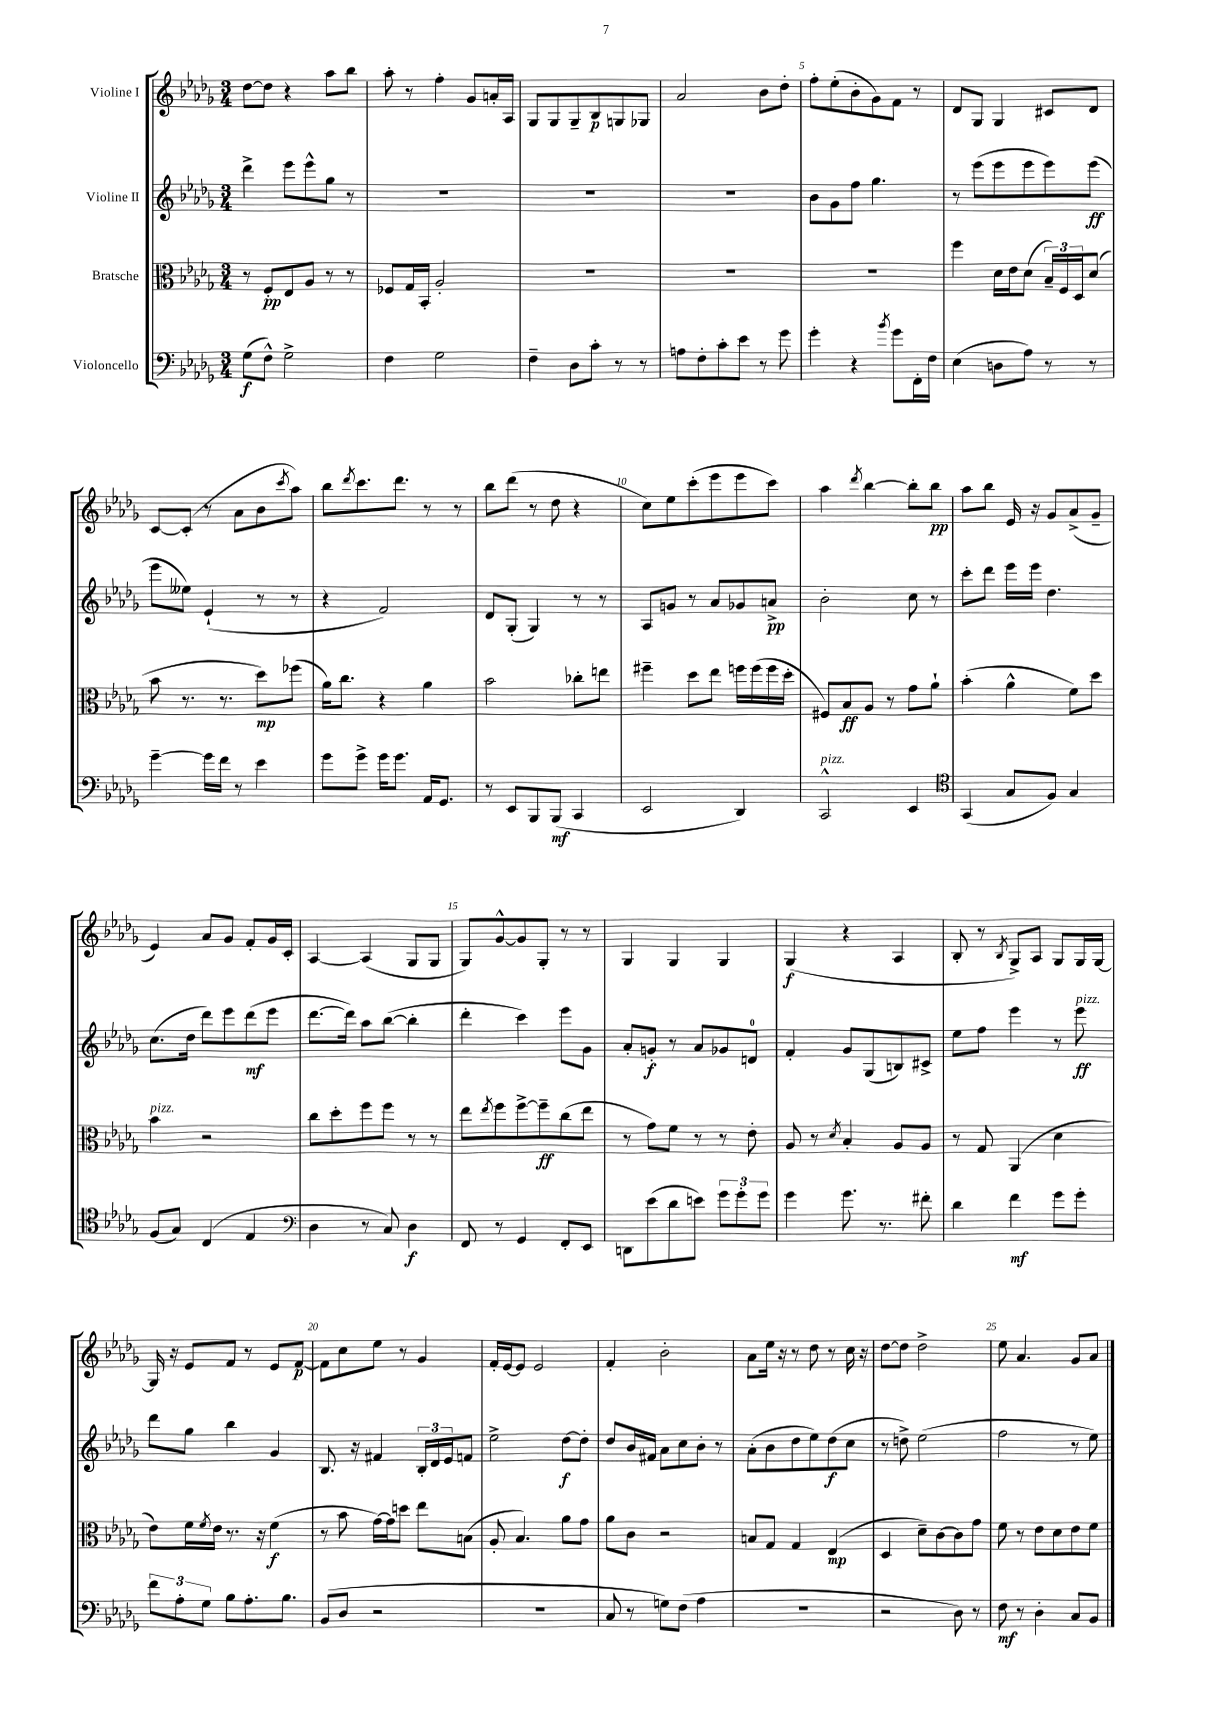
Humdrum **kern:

**kern	**dynam	**kern	**dynam	**kern	**dynam	**kern	**dynam
*part4	*part4	*part3	*part3	*part2	*part2	*part1	*part1
*staff4	*staff4	*staff3	*staff3	*staff2	*staff2	*staff1	*staff1
*I"Violoncello	*	*I"Bratsche	*	*I"Violine II	*	*I"Violine I	*
*clefF4	*	*clefC3	*	*clefG2	*	*clefG2	*
*k[b-e-a-d-g-]	*	*k[b-e-a-d-g-]	*	*k[b-e-a-d-g-]	*	*k[b-e-a-d-g-]	*
*M3/4	*	*M3/4	*	*M3/4	*	*M3/4	*
=1	=1	=1	=1	=1	=1	=1	=1
(8G-\L	f	8r	.	4ddd-^\	.	[8dd-\L	.
8F^^\J)	.	8F'/L	pp	.	.	8dd-\J]	.
2G-^\	.	8E-/	.	8eee-\L	.	4r	.
.	.	8A-/J	.	8eee-^^\	.	.	.
.	.	8r	.	8gg-\J	.	8aa-\L	.
.	.	8r	.	8r	.	8bb-\J	.
=2	=2	=2	=2	=2	=2	=2	=2
4F\	.	8F-X/L	.	2.r	.	8aa-'\	.
.	.	16G-/L	.	.	.	8r	.
.	.	16BB-'/JJ	.	.	.	.	.
2G-\	.	2A-'/	.	.	.	4ff'\	.
.	.	.	.	.	.	8g-/L	.
.	.	.	.	.	.	16an'/L	.
.	.	.	.	.	.	16A-/JJ	.
=3	=3	=3	=3	=3	=3	=3	=3
4F~\	.	2.r	.	2.r	.	8G-/L	.
.	.	.	.	.	.	8G-/	.
8D-\L	.	.	.	.	.	8G-~/	.
8c'\J	.	.	.	.	.	8B-/	p
8r	.	.	.	.	.	8Gn/	.
8r	.	.	.	.	.	8G-X/J	.
=4	=4	=4	=4	=4	=4	=4	=4
8An\L	.	2.r	.	2.r	.	2a-/	.
8F'\	.	.	.	.	.	.	.
8c'\	.	.	.	.	.	.	.
8e-\J	.	.	.	.	.	.	.
8r	.	.	.	.	.	8b-\L	.
8g-\	.	.	.	.	.	8dd-'\J	.
=5	=5	=5	=5	=5	=5	=5	=5
4g-'\	.	2.r	.	8b-\L	.	8ff'\L	.
.	.	.	.	8g-\	.	(8ee-'\	.
4r	.	.	.	8ff\J	.	8b-'\	.
.	.	.	.	4.gg-\	.	8g-\)	.
8qb-/	.	.	.	.	.	.	.
8g-\L	.	.	.	.	.	8f\J	.
16FF'\L	.	.	.	.	.	8r	.
16F\JJ	.	.	.	.	.	.	.
=6	=6	=6	=6	=6	=6	=6	=6
(4E-\	.	4ff\	.	8r	.	8d-/L	.
.	.	.	.	(8eee-\L	.	8G-/J	.
8Dn\L	.	16d-\LL	.	8eee-\	.	4G-/	.
.	.	16e-\J	.	.	.	.	.
8A-\J)	.	(8d-\J	.	8eee-\	.	.	.
8r	.	24B-~/LL)	.	8eee-\)	.	8c#X/L	.
.	.	24F/	.	.	.	.	.
.	.	24D-/J	.	.	.	.	.
8r	.	(8d-/J	.	(8eee-\J	ff	8d-/J	.
!!LO:LB:g=z
=7	=7	=7	=7	=7	=7	=7	=7
[4g-~\	.	8b-\	.	8eee-\L	.	[8c/L	.
.	.	8.r	.	8ee--X\J)	.	(8c'/J]	.
16g-\LL]	.	.	.	(4e-`/	.	8r	.
16f\JJ	.	8.r	.	.	.	.	.
8r	.	.	.	.	.	8a-\L	.
4e-\	.	8dd-\L)	mp	8r	.	8b-\	.
.	.	.	.	.	.	8qccc/	.
.	.	(8ff-X\J	.	8r	.	8aa-\J)	.
=8	=8	=8	=8	=8	=8	=8	=8
8g-\L	.	16a-\KL)	.	4r	.	8bb-\L	.
.	.	8.cc\J	.	.	.	.	.
.	.	.	.	.	.	8qddd-/	.
8g-^\J	.	.	.	.	.	8.ccc\	.
16g-\KL	.	4r	.	2f/)	.	.	.
8.g-\J	.	.	.	.	.	8.ddd-\J	.
16AA-/KL	.	4a-\	.	.	.	8r	.
8.GG-/J	.	.	.	.	.	.	.
.	.	.	.	.	.	8r	.
=9	=9	=9	=9	=9	=9	=9	=9
8r	.	2b-\	.	8d-/L	.	8bb-\L	.
8EE-/L	.	.	.	(8G-'/J	.	(8ddd-\J	.
8BBB-/	.	.	.	4G-/)	.	8r	.
(8BBB-/J	mf	.	.	.	.	8dd-\	.
4CC/	.	8cc-X'\L	.	8r	.	4r	.
.	.	8een\J	.	8r	.	.	.
=10	=10	=10	=10	=10	=10	=10	=10
2EE-/	.	4ff#X~\	.	8A-/L	.	8cc\L)	.
.	.	.	.	8gn/J	.	8ee-\	.
.	.	8dd-\L	.	8r	.	(8ccc'\	.
.	.	8ee-\J	.	8a-/L	.	8eee-\	.
4DD-/)	.	16ffn\LL	.	8g-X/	.	8eee-\	.
.	.	(16ff\	.	.	.	.	.
.	.	16ff\	.	8an^/J	pp	8ccc\J)	.
.	.	16dd-'\JJ	.	.	.	.	.
=11	=11	=11	=11	=11	=11	=11	=11
!LO:TX:a:i:t=pizz.	!	!	!	!	!	!	!
2CC^^/	.	8F#X/L)	.	2b-'\	.	4aa-\	.
.	.	8B-/	ff	.	.	.	.
.	.	.	.	.	.	8qddd-/	.
.	.	8A-/J	.	.	.	[4bb-\	.
.	.	8r	.	.	.	.	.
4EE-/	.	8g-\L	.	8cc\	.	8bb-'\L]	.
.	.	8a-`\J	.	8r	.	8bb-\J	pp
=12	=12	=12	=12	=12	=12	=12	=12
*clefC4	*	*	*	*	*	*	*
(4GG-/	.	(4b-'\	.	8ccc'\L	.	8aa-\L	.
.	.	.	.	8ddd-\J	.	8bb-\J	.
8G-/L	.	4a-^^\	.	16eee-\LL	.	16e-/	.
.	.	.	.	16eee-\JJ	.	16r	.
8F/J)	.	.	.	4.dd-\	.	8g-/L	.
4G-/	.	8f\L)	.	.	.	(8a-^/	.
.	.	8dd-\J	.	.	.	8g-~/J	.
!!LO:LB:g=z
=13	=13	=13	=13	=13	=13	=13	=13
!	!	!LO:TX:a:i:t=pizz.	!	!	!	!	!
(8F/L	.	4b-\	.	(8.cc\L	.	4e-/)	.
8G-/J)	.	.	.	.	.	.	.
.	.	.	.	16dd-\Jk	.	.	.
(4C/	.	2r	.	8ddd-\L)	.	8a-/L	.
.	.	.	.	8eee-\	.	8g-/J	.
4E-/	.	.	.	(8ddd-\	mf	8f'/L	.
.	.	.	.	8eee-\J	.	16g-/L	.
.	.	.	.	.	.	16c'/JJ	.
=14	=14	=14	=14	=14	=14	=14	=14
*clefF4	*	*	*	*	*	*	*
4D-\	.	8cc\L	.	[8.ddd-\L	.	[4A-/	.
.	.	8dd-'\	.	.	.	.	.
.	.	.	.	16ddd-\Jk])	.	.	.
8r	.	8ff\	.	8aa-\L	.	(4A-/]	.
8C/)	.	8ff\J	.	([8bb-\J	.	.	.
4D-\	f	8r	.	4bb-'\]	.	8G-/L	.
.	.	8r	.	.	.	8G-/J	.
=15	=15	=15	=15	=15	=15	=15	=15
8FF/	.	8ee-\L	.	4ddd-'\	.	8G-/L)	.
.	.	8qee-/	.	.	.	.	.
8r	.	8ff\	.	.	.	[8g-^^/	.
4GG-/	.	[8ff^\	.	4ccc\)	.	8g-/]	.
.	.	8ff~\]	ff	.	.	8G-'/J	.
8FF'/L	.	(8cc\	.	8eee-\L	.	8r	.
8EE-/J	.	8ee-\J	.	8g-\J	.	8r	.
=16	=16	=16	=16	=16	=16	=16	=16
8DDn\L	.	8r	.	8a-'/L	.	4G-/	.
(8e-\	.	8g-\L)	.	8gn'/J	f	.	.
8d-\	.	8f\J	.	8r	.	4G-/	.
8en\J)	.	8r	.	8a-/L	.	.	.
12g-\L	.	8r	.	8g-X/	.	4G-/	.
12g-'\	.	.	.	.	.	.	.
.	.	8e-'\	.	8dn/J	.	.	.
12g-\J	.	.	.	.	.	.	.
=17	=17	=17	=17	=17	=17	=17	=17
4g-\	.	8A-/	.	4f'/	.	(4G-/	f
.	.	8r	.	.	.	.	.
.	.	8qd-/	.	.	.	.	.
8.g-\	.	4B-'/	.	8g-/L	.	4r	.
.	.	.	.	(8G-/	.	.	.
8.r	.	.	.	.	.	.	.
.	.	8A-/L	.	8Bn/)	.	4A-/	.
8f#X'\	.	8A-/J	.	8c#X^/J	.	.	.
=18	=18	=18	=18	=18	=18	=18	=18
4d-\	.	8r	.	8ee-\L	.	8B-'/	.
.	.	8G-/	.	8ff\J	.	8r	.
.	.	.	.	.	.	8qB-/	.
4f\	mf	(4AA-/	.	4eee-\	.	8G-^/L)	.
.	.	.	.	.	.	8A-/J	.
8g-\L	.	4d-\	.	8r	.	8G-/L	.
!	!	!	!	!LO:TX:a:i:t=pizz.	!	!	!
8g-'\J	.	.	.	8eee-\	ff	16G-/L	.
.	.	.	.	.	.	[16G-/JJ	.
!!LO:LB:g=z
=19	=19	=19	=19	=19	=19	=19	=19
12f\L	.	8e-\L)	.	8ddd-\L	.	16G-/]	.
.	.	.	.	.	.	16r	.
12A-'\	.	.	.	.	.	.	.
.	.	16f\L	.	8gg-\J	.	8e-/L	.
12G-\J	.	.	.	.	.	.	.
.	.	8qf/	.	.	.	.	.
.	.	16e-\JJ	.	.	.	.	.
8B-\L	.	8.r	.	4bb-\	.	8f/J	.
8.A-'\	.	.	.	.	.	8r	.
.	.	16r	.	.	.	.	.
.	.	(4f\	f	4g-/	.	8e-/L	.
8.B-\J	.	.	.	.	.	.	.
.	.	.	.	.	.	[8f/J	p
=20	=20	=20	=20	=20	=20	=20	=20
(8BB-/L	.	8r	.	8.B-/	.	8f\L]	.
8D-/J	.	8b-\	.	.	.	8cc\	.
.	.	.	.	16r	.	.	.
2r	.	[16g-\LL)	.	4f#X/	.	8ee-\J	.
.	.	16g-\J]	.	.	.	.	.
.	.	8ddn\J	.	.	.	8r	.
.	.	8ee-\L	.	24B-'/LL	.	4g-/	.
.	.	.	.	24d-/	.	.	.
.	.	.	.	24e-/J	.	.	.
.	.	(8Bn\J	.	8fn/J	.	.	.
=21	=21	=21	=21	=21	=21	=21	=21
2.r	.	8A-'/	.	2ee-^\	.	16f'/LL	.
.	.	.	.	.	.	[16e-/J	.
.	.	4.B-/)	.	.	.	8e-/J]	.
.	.	.	.	.	.	2e-/	.
.	.	8a-\L	.	[8dd-\L	f	.	.
.	.	8g-\J	.	8dd-'\J]	.	.	.
=22	=22	=22	=22	=22	=22	=22	=22
8C/	.	8a-\L	.	8dd-/L	.	4f'/	.
8r	.	8c\J	.	16b-/L	.	.	.
.	.	.	.	16f#X/JJ	.	.	.
8Gn\L)	.	2r	.	8a-\L	.	2b-'\	.
(8F\J	.	.	.	8cc\	.	.	.
4A-\	.	.	.	8b-'\J	.	.	.
.	.	.	.	8r	.	.	.
=23	=23	=23	=23	=23	=23	=23	=23
2.r	.	8Bn/L	.	(8a-'\L	.	8a-\L	.
.	.	8G-/J	.	8b-\	.	16ee-\Jk	.
.	.	.	.	.	.	16r	.
.	.	4G-/	.	8dd-\	.	8r	.
.	.	.	.	8ee-\)	.	8dd-\	.
.	.	(4E-/	mp	(8dd-\	f	8r	.
.	.	.	.	8cc\J	.	16cc\	.
.	.	.	.	.	.	16r	.
=24	=24	=24	=24	=24	=24	=24	=24
2r	.	4D-/	.	8r	.	[8dd-\L	.
.	.	.	.	8ddn^\)	.	8dd-\J]	.
.	.	8d-~\L)	.	(2ee-\	.	2dd-^\	.
.	.	[8c\	.	.	.	.	.
8D-\)	.	8c\]	.	.	.	.	.
8r	.	8g-\J	.	.	.	.	.
=25	=25	=25	=25	=25	=25	=25	=25
8F\	mf	8f\	.	2ff\	.	8ee-\	.
8r	.	8r	.	.	.	4.a-/	.
4D-'\	.	8e-\L	.	.	.	.	.
.	.	8d-\	.	.	.	.	.
8C/L	.	8e-\	.	8r	.	8g-/L	.
8BB-/J	.	8f\J	.	8ee-\)	.	8a-/J	.
==	==	==	==	==	==	==	==
*-	*-	*-	*-	*-	*-	*-	*-
